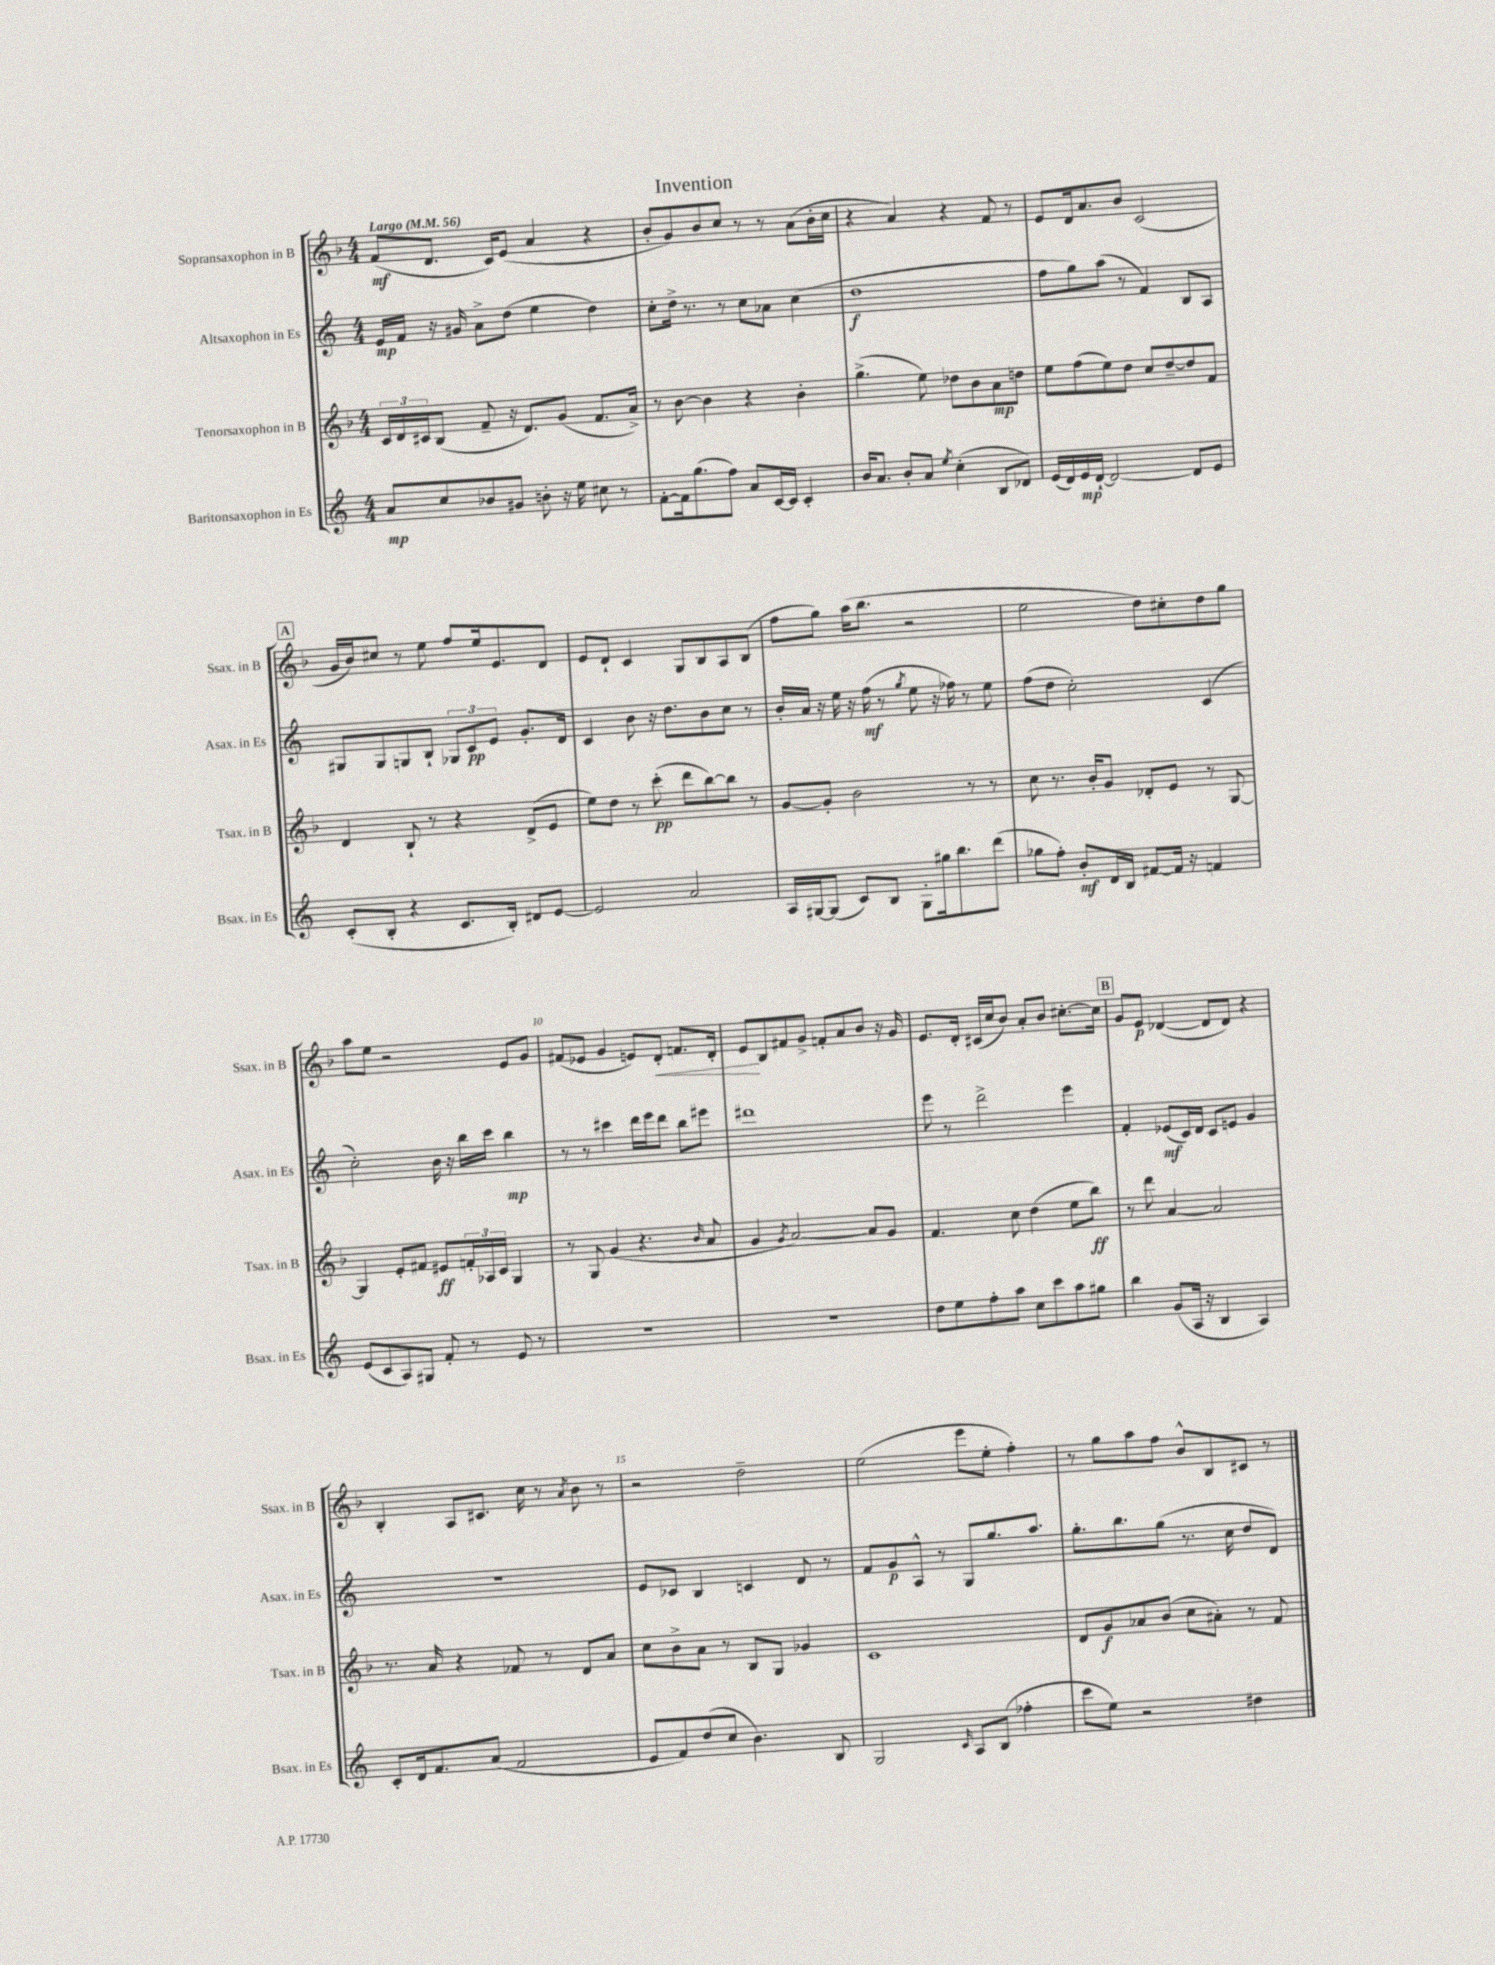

**kern	**kern	**kern	**kern
*staff4	*staff3	*staff2	*staff1
*clefG2	*clefG2	*clefG2	*clefG2
*k[]	*k[b-]	*k[]	*k[b-]
*M4/4	*M4/4	*M4/4	*M4/4
*MM56	*MM56	*MM56	*MM56
8a	24c	16e	(8f
.	24d	.	.
.	.	16f	.
.	24c#	.	.
8cc	(8B-	16r	8.d
.	.	16g#	.
8b-	8f~	8a^	.
.	.	.	16c)
8g#	16r	(8dd	(8e
.	8.d)	.	.
8b'	.	4ee	4a
16r	(8g	.	.
16ee	.	.	.
8cc#	8.f	4dd)	4r
8r	.	.	.
.	16a^)	.	.
=	=	=	=
[8f'	8r	8cc'	8b-'
16f]	[8b-	16dd^	8g)
(8.gg	.	8.r	.
.	4b-]	.	8b-
8ff)	.	8r	8cc
8a	4r	8cc	8r
[16c	.	8a-	8r
16c]	.	.	.
4c'	4b-'	(4cc	(8a
.	.	.	16b-'
.	.	.	16cc
=	=	=	=
16b	(4.gg^	1dd	4r
8.a	.	.	.
8b'	.	.	4a)
8a	8ee)	.	.
8qee	.	.	.
(4cc'	8dd-	.	4r
.	8b-	.	.
8B	8a	.	8f
8d-)	8dd	.	8r
=	=	=	=
(16e	8ee	8ff	8e
16d)	.	.	.
16e	(8ff	8gg)	16d
[16d`	.	.	8.a
2d_	8ee)	(8aa	.
.	8dd	8r	8b-
.	8cc	4f)	(2c
.	[8dd~	.	.
8d]	8dd]	8B	.
8e	8f	8A	.
=	=	=	=
(8c'	4d	8G#	16g
.	.	.	16b-)
8B'	.	8G#	8cc#
4r	8B-`	8G	8r
.	8r	8B`	8ee
8.c	4r	12G-	8ff
.	.	12c	.
.	.	.	16ee
.	.	12e	.
16B')	.	.	8.e
8d#	(8d^	8.g'	.
[8e	8e	.	8d
.	.	16d	.
=	=	=	=
2e]	8ee)	4c	8e
.	8dd	.	8d`
.	8r	8b	4c
.	(8ccc'	16r	.
.	.	8.dd	.
2a	8ddd	.	8G
.	[8bb-)	8b	8B-
.	8bb-]	8cc	8A
.	8r	8r	(8B-
=	=	=	=
16A	[8g	16b'	8ff
[16G#	.	16a	.
(8G#]	8g']	16r	8gg)
.	.	16ee	.
8c)	2b-	16r	(16aa
.	.	(16ff	8.bb-
8B	.	8r	.
.	.	8qgg	.
8G#'	.	8ee	2r
16gg#	.	16r	.
8.bb	.	16ff-)	.
.	8r	8r	.
(8ddd	8r	8ee	.
=	=	=	=
8gg-	8cc	(8ff	2ee
8ff')	8.r	8dd	.
8b'	.	2cc')	.
.	16b-'	.	.
16d	8g	.	.
16B	.	.	.
[8f#	8d-'	.	8dd)
16f#]	8e	.	8cc#'
16r	.	.	.
4f	8r	(4c	8dd
.	[8G	.	8gg
=	=	=	=
(8e	4G]	2cc')	8aa
8c	.	.	8ee
8A)	8e'	.	2r
8G#	8f#	.	.
8f'	8e#	16b	.
.	.	16r	.
8r	24f'	16bb	.
.	24A-	.	.
.	.	16ccc	.
.	24c	.	.
8e	4G	4bb	8e
8r	.	.	8g
=	=	=	=
1r	8r	8r	(8f#
.	8G	8r	8e-
.	(4g	4ccc#	4g
.	4.r	16ddd	8e)
.	.	16eee	.
.	.	8ddd	8d'
.	.	8bb	8.f
.	16qqb-	.	.
.	8a	8eee#	.
.	.	.	16d'
=	=	=	=
1r	4g	1ddd#	8e
.	.	.	8B-
.	8qg	.	.
.	[2a)	.	8f#
.	.	.	8g^
.	.	.	8f'
.	.	.	8a
.	8a]	.	8b-
.	8g	.	16r
.	.	.	16g
=	=	=	=
8dd	4.f	8eee	8.e
8ee	.	8r	.
.	.	.	16d'
8ff'	.	2ddd^	(16c#
.	.	.	16cc
8aa	8cc	.	8b-)
8cc	(4dd	.	8a'
8ccc	.	.	8b-
8aa	8ee	4eee	[8.cc#'
8gg#	8bb-)	.	.
.	.	.	16cc#]
=	=	=	=
4bb	8r	4f'	8g
.	8ddd	.	8e
(8g	[4a	(8e-	([4d-
16A	.	16c)	.
16r	.	16d	.
4B	2a]	8c	8d-]
.	.	8e	8d-)
4A)	.	4g	4r
=	=	=	=
8c'	8.r	1r	4B-'
16d	.	.	.
8.f	16a	.	.
.	4r	.	8A
(8a	.	.	8.c#
2f	8f-	.	.
.	.	.	16cc
.	8r	.	8r
.	.	.	8qa
.	8d	.	8b-
.	8a	.	8r
=	=	=	=
8e	8cc	8e	2r
8f)	8b-^	8c-	.
(8dd	8a	4B	.
8cc	8r	.	.
4.b)	8B-	4c	2dd~
.	8G	.	.
.	4g-	8d	.
8B	.	8r	.
=	=	=	=
2G	1c	8f	(2ee
.	.	8g	.
.	.	8A^^	.
.	.	8r	.
16qqc	.	.	.
8A	.	8G	8eee
(8B	.	8.gg	8ee'
4ff-'	.	.	4ff')
.	.	8.aa	.
=	=	=	=
8ccc	8d	8.gg'	8r
8ee)	8g	.	8gg
.	.	8.bb	.
2r	8a-	.	8aa
.	(8b-	(8gg	8ff
.	8cc	8.r	8b-^^
.	8a#')	.	8B-
.	.	16cc	.
4dd#	8r	8dd	8c#
.	8f	8d)	8r
==	==	==	==
*-	*-	*-	*-
